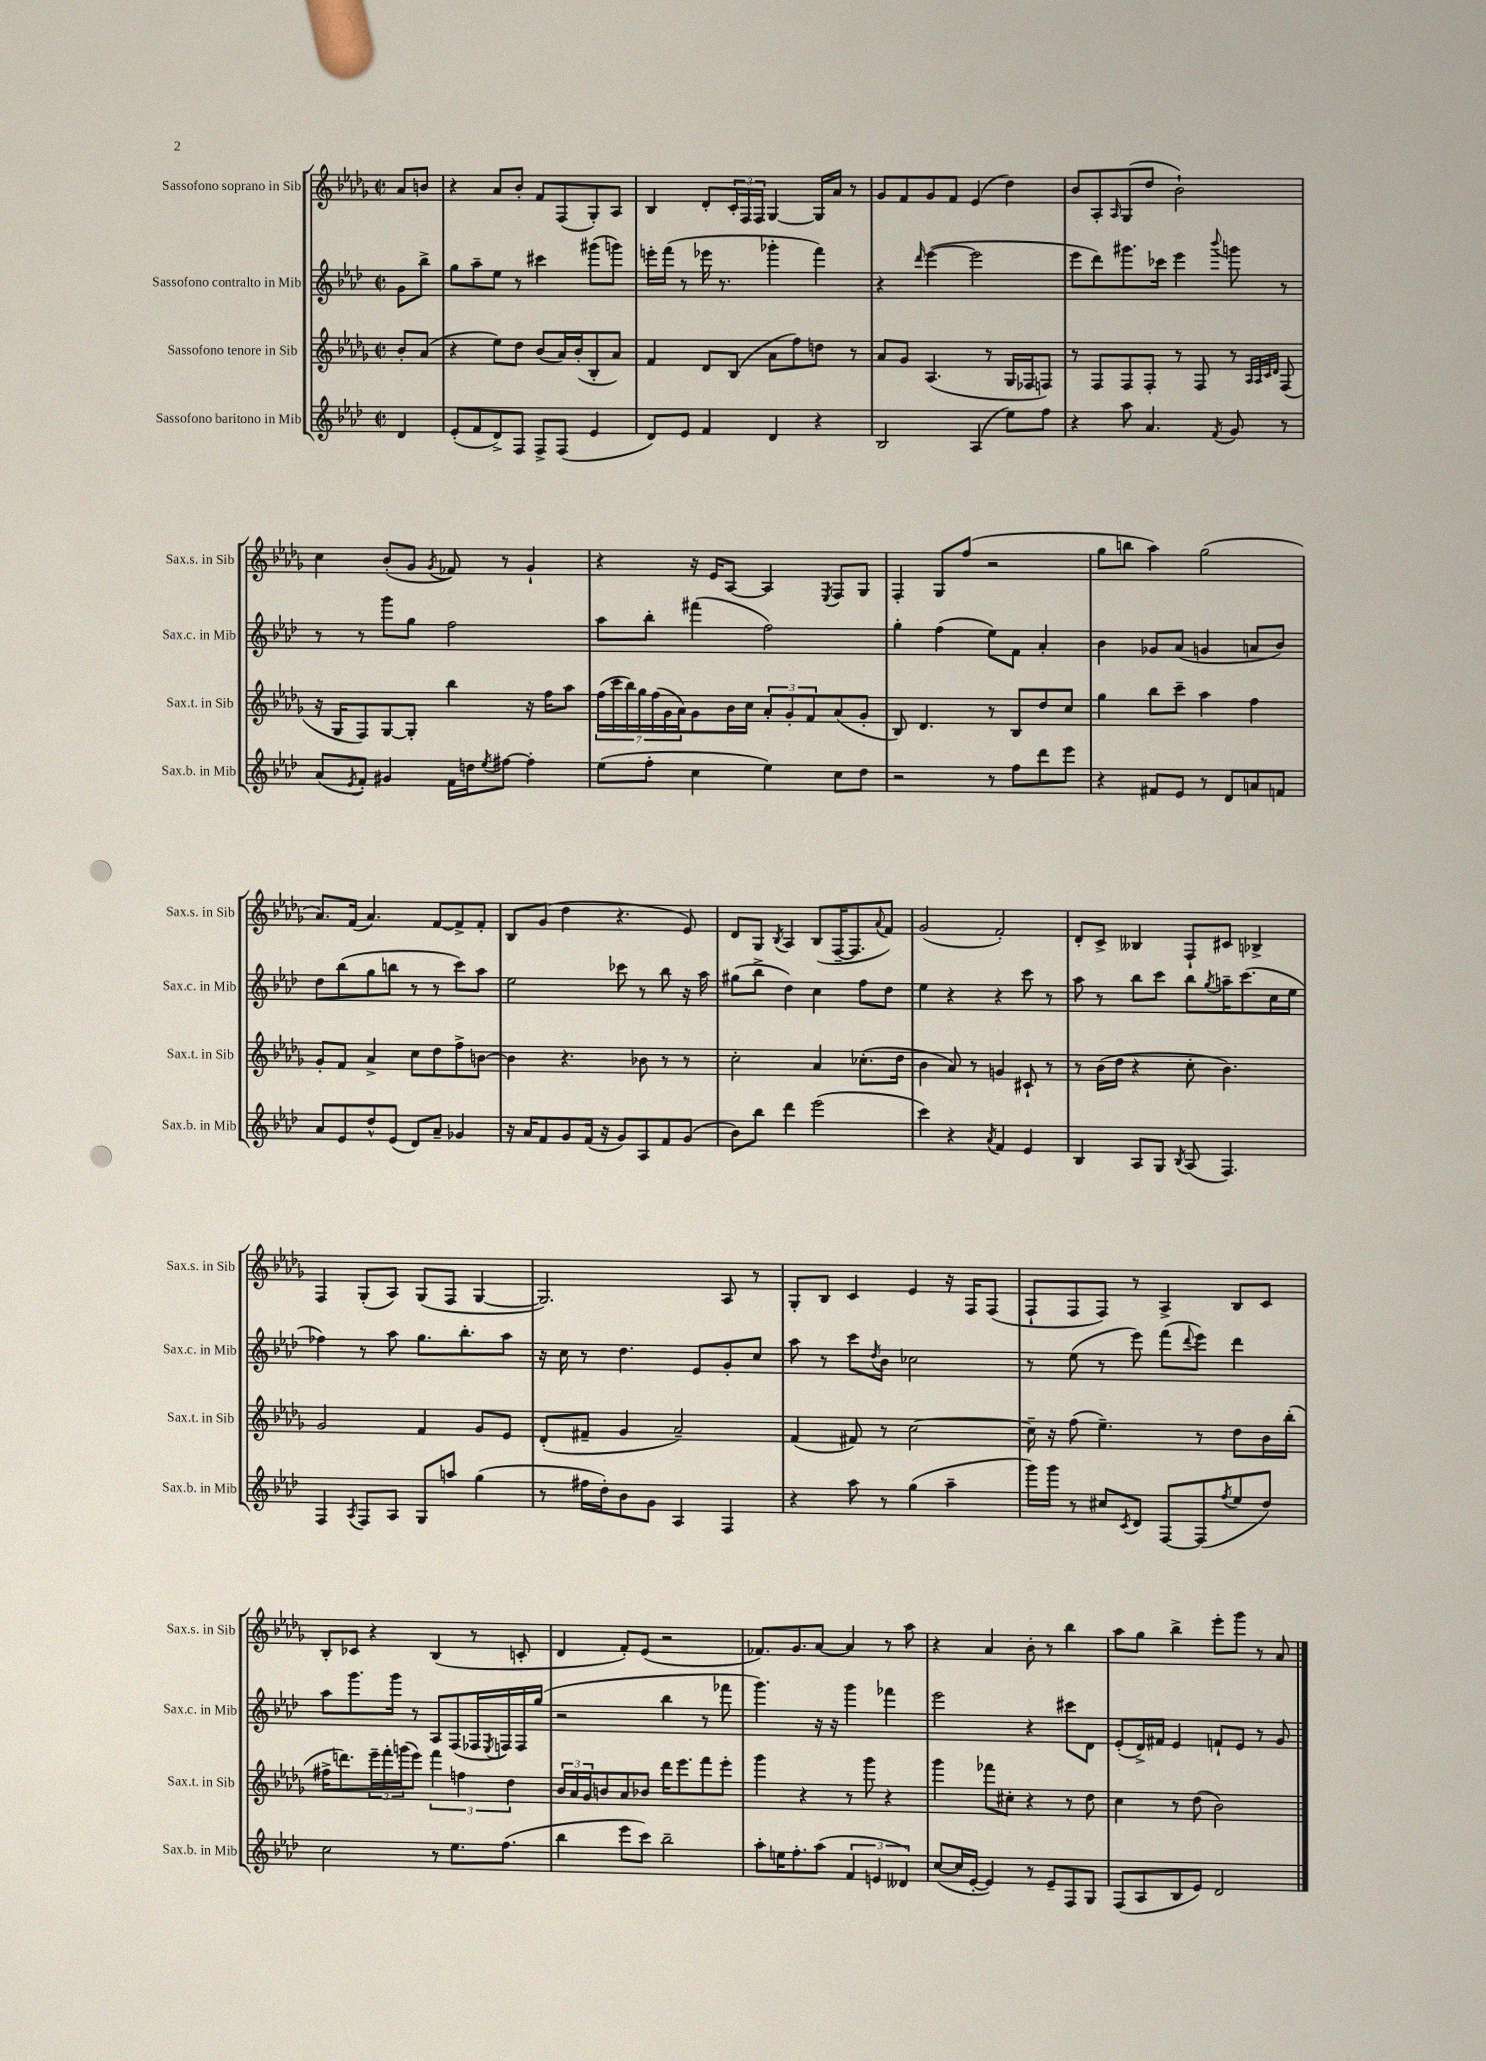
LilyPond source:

<<
\new StaffGroup <<
\new Staff = "s0" \with { instrumentName = "Sassofono soprano in Sib" shortInstrumentName = "Sax.s. in Sib" } {
    \clef treble \key des \major \defaultTimeSignature \time 2/2 \partial 4
    aes'8 b'8 |
    r4 aes'8 bes'8-. f'8 f8( ges8-.) aes8 |
    bes4 des'8-. \tuplet 3/2 { c'16-. f16 f16 } ges4~ ges16 aes'16 r8 |
    ges'8 f'8 ges'8 f'8 ees'4( des''4) |
    bes'8 aes8-. \grace { aes16 } ges8( des''8 bes'2-!) |
    c''4 bes'8-.( ges'8 \acciaccatura { ges'8 } fes'8) r8 ges'4-! |
    r4 r16 ees'16 aes8~ aes4 \acciaccatura { ees8 } f8 ges8 |
    f4-. ges8 f''8( r2 |
    ges''8 b''8 aes''4) ges''2( |
    aes'8.) f'16( aes'4.) f'8~ f'8-> f'8-. |
    bes8 ges'8( des''4 r4. ees'8) |
    des'8 ges8 \acciaccatura { bes8 } aes4 bes8( f16~-- f8. \appoggiatura { aes'8 } f'8) |
    ges'2( f'2-.) |
    des'8-. c'8-> beses4 f8-! cis'8 bes4-> |
    f4 ges8-.( aes8) ges8( f8 ges4~ |
    ges2.) aes8 r8 |
    ges8-. bes8 c'4 ees'4 r16 f16 f8( |
    f8-! f8 f8) r8 aes4-> bes8 c'8 |
    bes8-. ces'8 r4 bes4( r8 c'8-. |
    des'4 f'8-.) ees'8( r2 |
    fes'8.) ges'8. aes'8~ aes'4 r8 aes''8 |
    r4 aes'4 bes'8-. r8 bes''4 |
    aes''8 ges''8 bes''4-> ees'''8-. ges'''8 r8 aes'8 \bar "|." |
}
\new Staff = "s1" \with { instrumentName = "Sassofono contralto in Mib" shortInstrumentName = "Sax.c. in Mib" } {
    \clef treble \key aes \major \defaultTimeSignature \time 2/2 \partial 4
    g'8 bes''8-> |
    g''8 aes''8-- ees''8 r8 cis'''4 gis'''8( g'''8) |
    e'''16-. f'''16( r8 ees'''16 r8. ges'''4-. f'''4) |
    r4 \grace { des'''16 } ees'''4~( ees'''2 |
    ees'''8 des'''8) gis'''8. ces'''16 ees'''4 \appoggiatura { bes'''8 } g'''8 r8 |
    r8 r8 g'''8 g''8 f''2 |
    aes''8 bes''8-. fis'''4( f''2) |
    g''4-. f''4( ees''8) f'8 aes'4-. |
    bes'4 ges'8 aes'8( g'4 a'8 bes'8) |
    des''8 bes''8( g''8 b''8 r8 r8 c'''8) aes''8 |
    ees''2 ces'''8 r8 bes''8 r16 aes''16 |
    gis''8( bes''8-> des''4) c''4 f''8 des''8 |
    ees''4 r4 r4 c'''8 r8 |
    aes''8 r8 bes''8 c'''8 bes''8 \acciaccatura { g''8 } a''16-- c'''8.( c''16 ees''16 |
    fes''4) r8 aes''8 g''8. bes''8.-. aes''8 |
    r16 c''16 r8 des''4. ees'8 g'8-. c''8 |
    aes''8 r8 c'''8 \acciaccatura { des''8 } bes'8 ces''2 |
    r8 ees''8( r8 ees'''8) f'''8( \appoggiatura { des'''8 } ees'''8) des'''4 |
    aes''8 g'''8. g'''16 r8 aes8 f8( fes16 \acciaccatura { ees8 } f16) f16 g''16( |
    r2 bes''4 r8 fes'''8 |
    g'''4.) r16 r16 g'''4 fes'''4 |
    ees'''2 r4 cis'''8 des'8 |
    ees'8-.( des'16->) fis'16 ees'4 f'8-! ees'8 r8 g'8 \bar "|." |
}
\new Staff = "s2" \with { instrumentName = "Sassofono tenore in Sib" shortInstrumentName = "Sax.t. in Sib" } {
    \clef treble \key des \major \defaultTimeSignature \time 2/2 \partial 4
    bes'8-. aes'8( |
    r4 ees''8) des''8 bes'8( aes'16) bes'16-.( bes8-. aes'8) |
    f'4 des'8 bes8( aes'8 f''8) d''8 r8 |
    aes'8 ges'8 aes4.( r8 ges16 fes16 f8) |
    r8 f8 f8 f8-. r8 f8 r8 \grace { aes32 aes32 c'32 des'32 } f8( |
    r16 ges16 f8) ges8~ ges8-. bes''4 r16 f''16 aes''8 |
    \tuplet 7/4 { f''16( c'''16 bes''16) ges''16 f''16( ges'16 aes'16) } ges'8 bes'16 c''16 \tuplet 3/2 { aes'8-. ges'8-. f'8 } aes'8( ges'8-. |
    bes8) des'4. r8 bes8 des''8 c''8 |
    ges''4 bes''8 c'''8-- aes''4 f''4 |
    ges'8-. f'8 aes'4-> c''8 des''8 f''8-> b'8~ |
    b'4 r4. bes'8 r8 r8 |
    c''2-. aes'4 ces''8.-.( des''16 |
    bes'4 aes'8) r8 g'4 cis'8-! r8 |
    r8 bes'16( des''16 r4 c''8-. bes'4.) |
    ges'2 f'4 ges'8 ees'8 |
    des'8-.( fis'8-- ges'4 aes'2--) |
    f'4( fis'8) r8 c''2~ |
    c''16-- r16 f''8( ees''4.--) r8 des''8 bes'16 bes''16-.( |
    fis''16-> d'''8.) \tuplet 3/2 { ees'''16-- f'''16-. g'''16( } ees'''8) \tuplet 3/2 { f'''4 f''4 des''4 } |
    \tuplet 3/2 { bes'16 aes'16 ges'16 } b'8 aes'8 bes'8 des'''16 ees'''8. f'''8 ees'''8-. |
    ges'''4 r4 r8 ges'''8 r4 |
    ges'''4 fes'''8 cis''8-. r4 r8 des''8 |
    c''4 r8 des''8( bes'2) \bar "|." |
}
\new Staff = "s3" \with { instrumentName = "Sassofono baritono in Mib" shortInstrumentName = "Sax.b. in Mib" } {
    \clef treble \key aes \major \defaultTimeSignature \time 2/2 \partial 4
    des'4 |
    ees'8-.( f'8 des'8->) f8 f8-> f8( ees'4 |
    des'8) ees'8 f'4 des'4 r4 |
    bes2 aes4( ees''8) f''8 |
    r4 aes''8 aes'4. \acciaccatura { f'8 } g'8 r8 |
    aes'8( \acciaccatura { ees'8 } f'8-.) gis'4 f'16 d''16 \acciaccatura { ees''8 } fis''8~ fis''4-. |
    ees''8( f''8-. c''4 ees''4) c''8 des''8 |
    r2 r8 f''8 des'''8 ees'''8 |
    r4 fis'8 ees'8 r8 des'8 a'8 f'8 |
    aes'8 ees'8 des''8-^ ees'8( des'8) aes'8-- ges'4 |
    r16 aes'16 f'8 g'8 f'16( r16 g'8) aes8 f'8 g'8( |
    bes'8) bes''8 des'''4 ees'''2( |
    c'''4) r4 \acciaccatura { aes'8 } f'4 ees'4 |
    bes4 aes8 g8 \acciaccatura { bes8 } aes8( f4.) |
    f4 \acciaccatura { aes8 } f8 aes8 g8 a''8 g''4( |
    r8 fis''16 des''16-.) bes'8 g'8 aes4 f4 |
    r4 aes''8 r8 g''4( aes''4-- |
    g'''16) g'''16 r8 cis''8 \acciaccatura { c'8 } des'8 f8~ f8( \acciaccatura { f''8 } ees''8 des''8) |
    c''2 r8 ees''8. f''8.( |
    bes''4 ees'''8 c'''8) bes''2-- |
    aes''8-. e''16 f''8.-. aes''8( \tuplet 3/2 { f'4 e'4 deses'4) } |
    c''8~( c''16 ees'16~-. ees'4) r8 ees'8-- f8 g8 |
    f8( aes8 bes8 ees'8) des'2 \bar "|." |
}
>>
>>
\layout { \context { \Score \remove "Bar_number_engraver" } }
